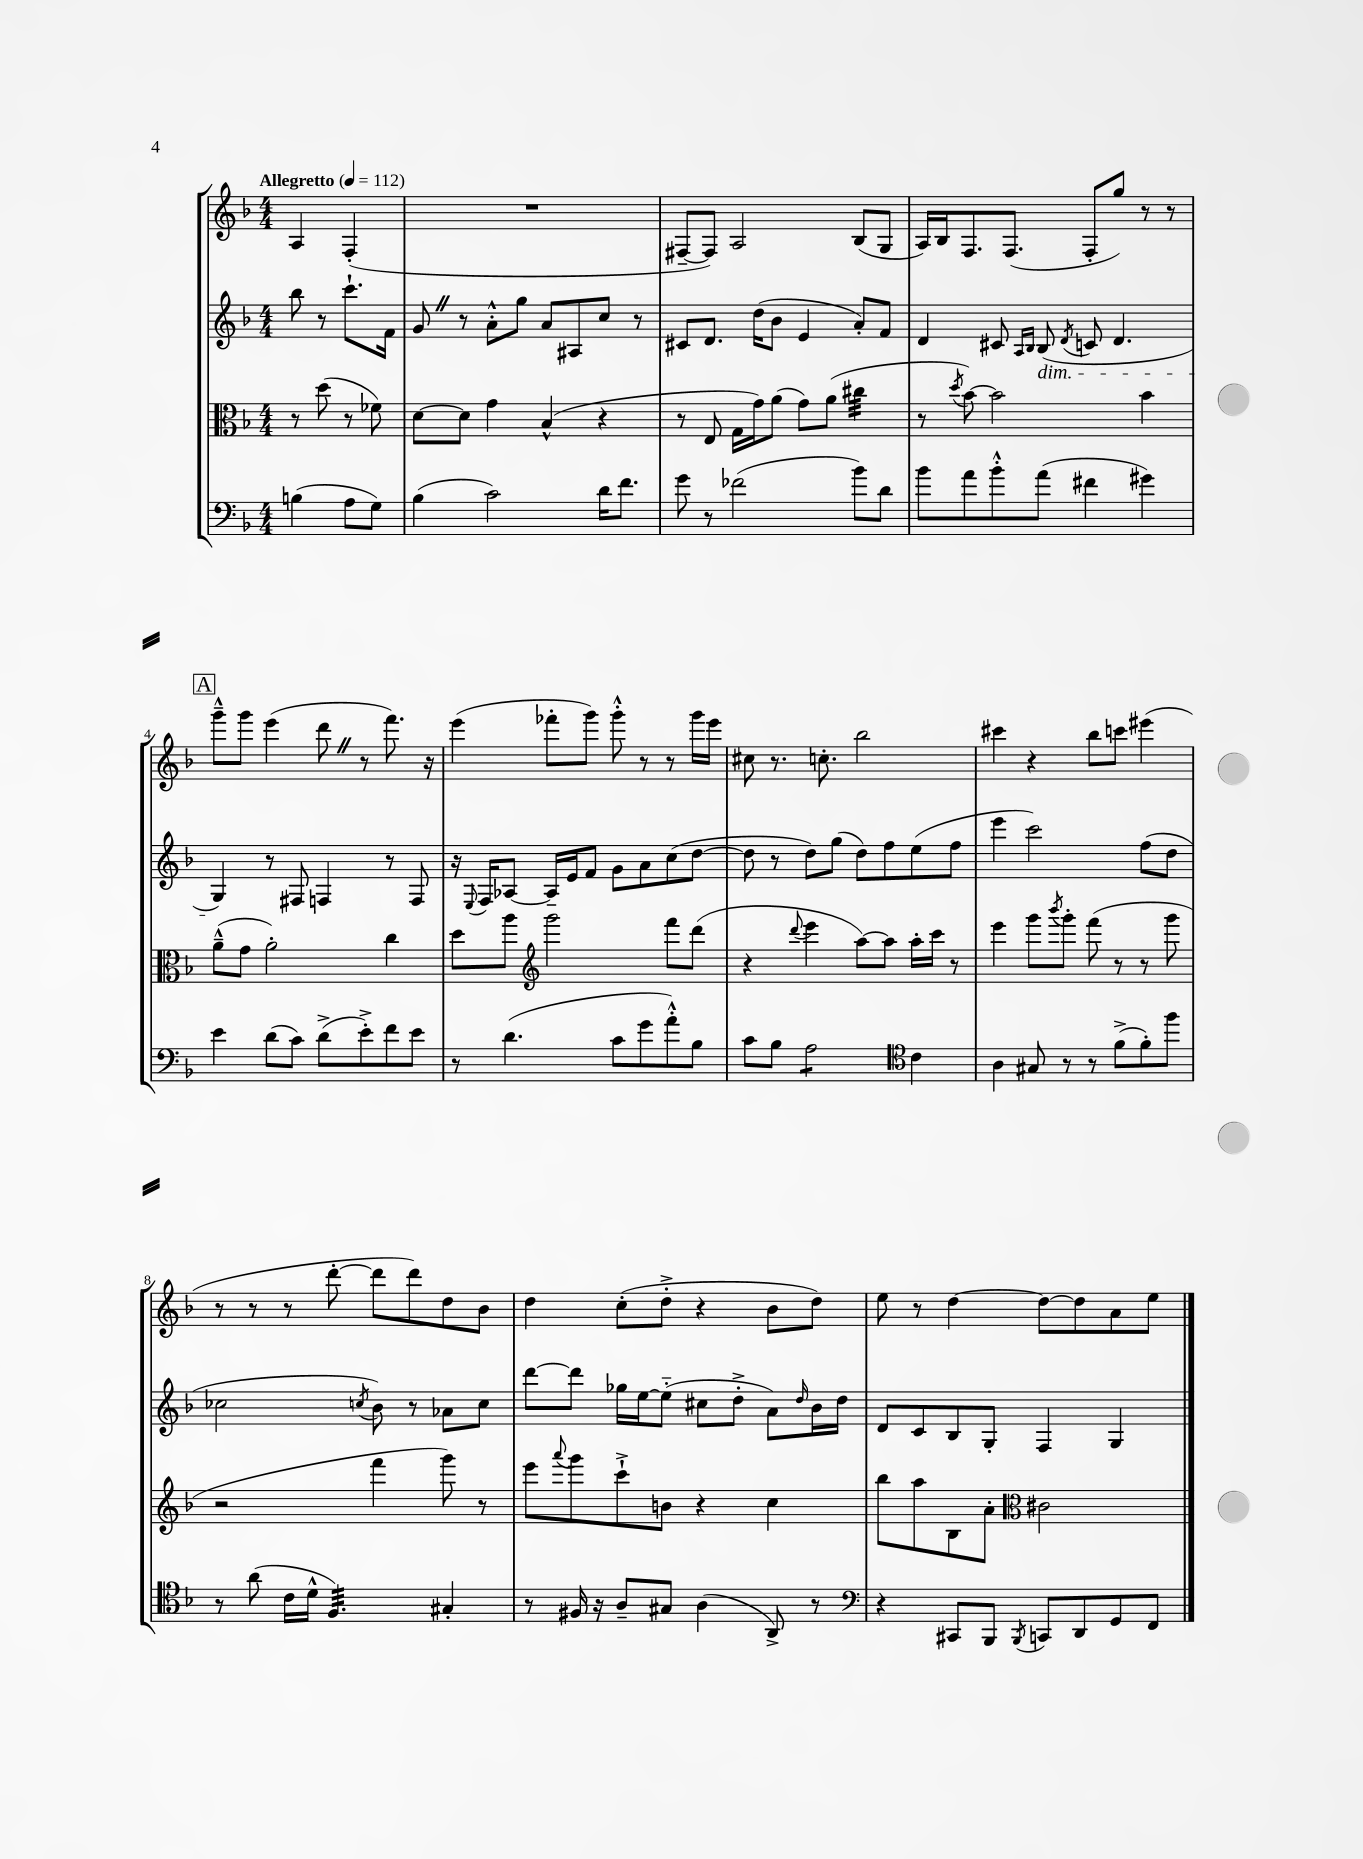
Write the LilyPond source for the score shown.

<<
\new StaffGroup <<
\new Staff = "s0" {
    \clef treble \key f \major \numericTimeSignature \time 4/4 \partial 2 \tempo "Allegretto" 4 = 112
    a4 f4-.( |
    R1 |
    fis8~-- fis8) a2 bes8( g8 |
    a16) bes16 f8. f8.( f8-. g''8) r8 r8 |
    \mark \markup { \box "A" } g'''8---^ g'''8 e'''4( d'''8 \once \override BreathingSign.text = \markup { \musicglyph "scripts.caesura.straight" } \breathe r8 f'''8.) r16 |
    e'''4( fes'''8-. g'''8) g'''8-.-^ r8 r8 g'''16 e'''16 |
    cis''8 r8. c''8.-. bes''2 |
    cis'''4 r4 bes''8 c'''8 eis'''4( |
    r8 r8 r8 d'''8~-. d'''8 d'''8) d''8 bes'8 |
    d''4 c''8-.( d''8-.-> r4 bes'8 d''8) |
    e''8 r8 d''4~ d''8~ d''8 a'8 e''8 \bar "|." |
}
\new Staff = "s1" {
    \clef treble \key f \major \numericTimeSignature \time 4/4 \partial 2
    bes''8 r8 c'''8.-! f'16 |
    g'8 \once \override BreathingSign.text = \markup { \musicglyph "scripts.caesura.straight" } \breathe r8 a'8-.-^ g''8 a'8 ais8 c''8 r8 |
    cis'8 d'8. d''16( bes'8 e'4 a'8-.) f'8 |
    d'4 cis'8 \grace { a16 bes16 } bes8\dim( \acciaccatura { d'8 } c'8 d'4. |
    \mark \markup { \box "A" } g4\!) r8 fis8 f4 r8 f8 |
    r16 \appoggiatura { e8 } f16 aes8~ aes16-- e'16 f'8 g'8 a'8 c''8( d''8~ |
    d''8 r8 d''8) g''8( d''8) f''8 e''8( f''8 |
    e'''4 c'''2) f''8( d''8 |
    ces''2 \acciaccatura { c''8 } bes'8) r8 aes'8 c''8 |
    d'''8~ d'''8 ges''16 e''16~ e''8-_( cis''8 d''8-.-> a'8) \grace { d''16 } bes'16 d''16 |
    d'8 c'8 bes8 g8-. f4 g4 \bar "|." |
}
\new Staff = "s2" {
    \clef alto \key f \major \numericTimeSignature \time 4/4 \partial 2
    r8 d''8( r8 fes'8) |
    d'8~ d'8 g'4 bes4-^( r4 |
    r8 e8 g16 g'16) a'8( g'8) a'8( cis''4:32 |
    r8 \acciaccatura { d''8 } bes'8~) bes'2 bes'4 |
    \mark \markup { \box "A" } a'8---^( g'8 a'2-.) c''4 |
    d''8 a''8 \clef treble g'''2 f'''8 d'''8( |
    r4 \appoggiatura { d'''8 } e'''4 a''8~) a''8 a''16-. c'''16 r8 |
    e'''4 g'''8 \acciaccatura { bes'''8 } g'''8-. f'''8( r8 r8 g'''8 |
    r2 f'''4 g'''8) r8 |
    e'''8 \appoggiatura { a'''8 } g'''8 c'''8-!-> b'8 r4 c''4 |
    bes''8 a''8 bes8 a'8-. \clef alto cis'2 \bar "|." |
}
\new Staff = "s3" {
    \clef bass \key f \major \numericTimeSignature \time 4/4 \partial 2
    b4( a8 g8) |
    bes4( c'2) d'16 f'8. |
    g'8 r8 fes'2( bes'8) d'8 |
    bes'8 a'8 bes'8-.-^ a'8( fis'4 gis'4) |
    \mark \markup { \box "A" } e'4 d'8( c'8) d'8->( e'8-.->) f'8 e'8 |
    r8 d'4.( c'8 g'8 a'8-.-^) bes8 |
    c'8 bes8 a2:8 \clef tenor c'4 |
    a4 gis8 r8 r8 f'8->( f'8-.) f''8 |
    r8 a'8( c'16 d'16-^ f4.:32) gis4-. |
    r8 fis16 r16 a8-- gis8 a4( a,8->) r8 |
    \clef bass r4 cis,8 bes,,8 \acciaccatura { bes,,8 } c,8 d,8 g,8 f,8 \bar "|." |
}
>>
>>
